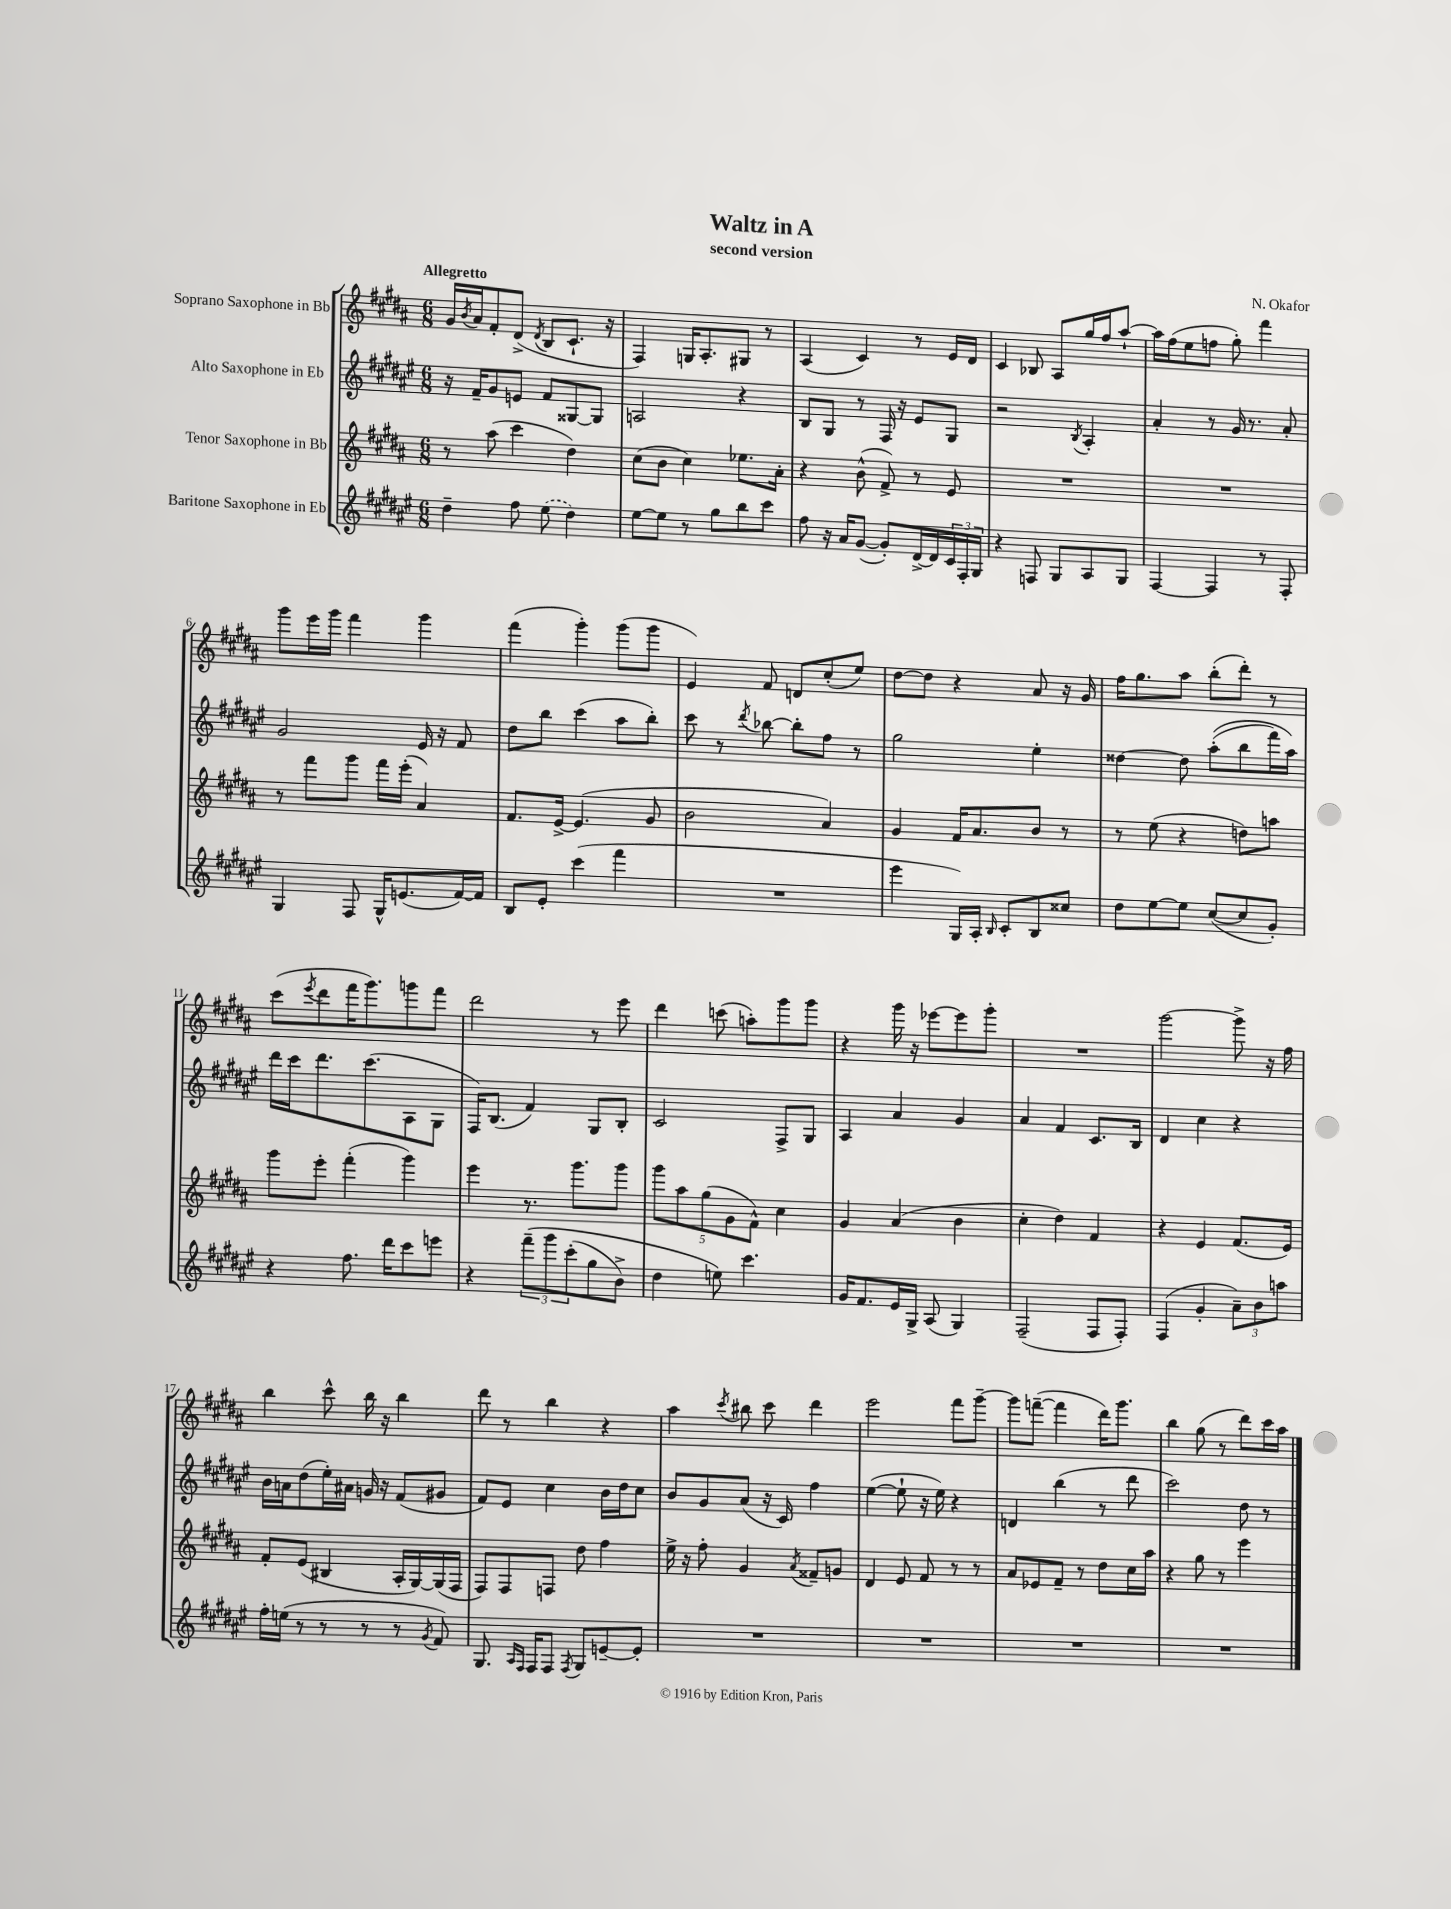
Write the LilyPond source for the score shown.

\header { title = "Waltz in A" composer = "N. Okafor" subtitle = "second version" }
<<
\new StaffGroup <<
\new Staff = "s0" \with { instrumentName = "Soprano Saxophone in Bb" } {
    \clef treble \key b \major \numericTimeSignature \time 6/8 \tempo "Allegretto"
    gis'16 \acciaccatura { b'8 } ais'16 fis'8-. dis'8->( \acciaccatura { dis'8 } b8 cis'8.-! r16 |
    fis4) g16 ais8.-. gis8 r8 |
    ais4( cis'4) r8 e'16 dis'16 |
    cis'4 bes8 ais8 gis''16 fis''16 ais''8~-! |
    ais''16 fis''16( e''8 f''8 gis''8-.) fis'''4 |
    gis'''8 e'''16 gis'''16 fis'''4 gis'''4 |
    fis'''4( gis'''4-.) gis'''8( gis'''8 |
    e'4) fis'8 d'8 cis''8-.( e''8) |
    dis''8~ dis''8 r4 ais'8 r16 gis'16 |
    fis''16 gis''8. ais''8 b''8-.( dis'''8-.) r8 |
    cis'''8( \acciaccatura { e'''8 } dis'''8 fis'''16 gis'''8.) g'''8 fis'''8 |
    dis'''2 r8 e'''8 |
    dis'''4 c'''8( a''8-.) gis'''8 gis'''8 |
    r4 gis'''16 r16 ees'''8~ ees'''8 gis'''8-. |
    R2. |
    gis'''2~ gis'''8-> r16 fis''16 |
    b''4 cis'''8-^ b''16 r16 b''4 |
    dis'''8 r8 b''4 r4 |
    ais''4 \acciaccatura { cis'''8 } bis''8 cis'''8 dis'''4 |
    e'''2 fis'''8 gis'''8~-- |
    gis'''8 f'''8~--( f'''4 dis'''16) gis'''8. |
    b''4 gis''8( r8 dis'''8) cis'''16 ais''16 \bar "|." |
}
\new Staff = "s1" \with { instrumentName = "Alto Saxophone in Eb" } {
    \clef treble \key fis \major \numericTimeSignature \time 6/8
    r16 fis'16-- gis'8 e'8 fis'8 gisis8~ gisis8 |
    a2 r4 |
    b8 gis8 r8 fis16 r16 eis'8 gis8 |
    r2 \acciaccatura { b8 } ais4-. |
    ais'4-. r8 gis'16 r8. ais'8-. |
    gis'2 eis'16 r16 fis'8 |
    dis''8 b''8 cis'''4( ais''8 b''8-.) |
    cis'''8 r8 \acciaccatura { dis'''8 } bes''8~ bes''8-. fis''8 r8 |
    gis''2 eis''4-. |
    disis''4~ disis''8 ais''8-.(\( b''8 fis'''16) ais''16\) |
    dis'''16 cis'''16 dis'''8. cis'''8.( ais8 gis8 |
    fis16) b8.( fis'4) gis8 b8-. |
    cis'2 fis8-> gis8 |
    ais4 ais'4 gis'4 |
    ais'4 fis'4 cis'8. b16 |
    dis'4 cis''4 r4 |
    b'16 a'16 dis''8( eis''16-.) ais'16 g'16 r16 fis'8( gis'8 |
    fis'8) eis'8 cis''4 b'16 dis''16 cis''8 |
    b'8 gis'8 ais'8( r16 cis'16) fis''4 |
    eis''4~( eis''8-! r16 eis''16) r4 |
    d'4 b''4( r8 dis'''8 |
    cis'''2) dis''8 r8 \bar "|." |
}
\new Staff = "s2" \with { instrumentName = "Tenor Saxophone in Bb" } {
    \clef treble \key b \major \numericTimeSignature \time 6/8
    r8 ais''8( cis'''4 dis''4) |
    cis''8( b'8 cis''4) ees''8. ais'16-. |
    r4 b'8-^( fis'8->) r8 e'8 |
    R2. |
    R2. |
    r8 fis'''8 gis'''8 fis'''16 e'''16-.( ais'4) |
    fis'8. e'16~-> e'4.( gis'8 |
    b'2 ais'4) |
    gis'4 fis'16 ais'8. b'8 r8 |
    r8 e''8( r4 d''8) a''8 |
    gis'''8 e'''8-. fis'''4-.( gis'''4) |
    e'''4 r8. gis'''8. gis'''8 |
    \tuplet 5/4 { gis'''8 ais''8 gis''8( gis'8 fis'8-^) } cis''4 |
    gis'4 ais'4( b'4 |
    cis''4-. dis''4) fis'4 |
    r4 e'4 fis'8.( e'16) |
    fis'8-. e'8( bis4 ais16-. gis16~) gis16( fis16 |
    fis8) fis8 f8 dis''8 fis''4 |
    e''16-> r16 fis''8-. gis'4 \acciaccatura { ais'8 } fisis'8-- g'8 |
    dis'4 e'8 fis'8 r8 r8 |
    ais'8 ees'8 fis'8-- r8 dis''8 cis''16 ais''16 |
    r4 gis''8 r8 e'''4 \bar "|." |
}
\new Staff = "s3" \with { instrumentName = "Baritone Saxophone in Eb" } {
    \clef treble \key fis \major \numericTimeSignature \time 6/8
    dis''4-- fis''8 \once \slurDashed eis''8( dis''4) |
    eis''8~ eis''8 r8 gis''8 b''8 cis'''8 |
    fis''8 r16 ais'16 gis'8~( gis'8-.) dis'16~-> dis'16 \tuplet 3/2 { cis'16 fis16-. gis16 } |
    r4 f8 gis8 ais8 gis8 |
    fis4~ fis4 r8 fis8-. |
    gis4 fis8 gis16-^ e'8.( fis'16~) fis'16 |
    b8 eis'8-. cis'''4( fis'''4 |
    R2. |
    eis'''4 gis16) ais16-. \grace { b16 } cis'8-. b8 cisis''8 |
    dis''8 eis''8~ eis''8 cis''8~( cis''8 gis'8-.) |
    r4 fis''8. dis'''16 cis'''8 e'''8 |
    r4 \tuplet 3/2 { fis'''8--\( gis'''8 cis'''8-.( } gis''8 b'8->) |
    dis''4 e''8\) cis'''4. |
    gis'16 fis'8. eis'16 gis16-> ais8( gis4) |
    fis2--( fis8 fis8-.) |
    fis4( gis'4-. \tuplet 3/2 { ais'8--) b'8 a''8 } |
    fis''16-. e''16( r8 r8 r8 r8 \acciaccatura { gis'8 } fis'8) |
    gis8. \grace { ais16 fis16 } fis16 fis8 \acciaccatura { fis8 } gis8 e'8~-- e'8-. |
    R2. |
    R2. |
    R2. |
    R2. \bar "|." |
}
>>
>>
